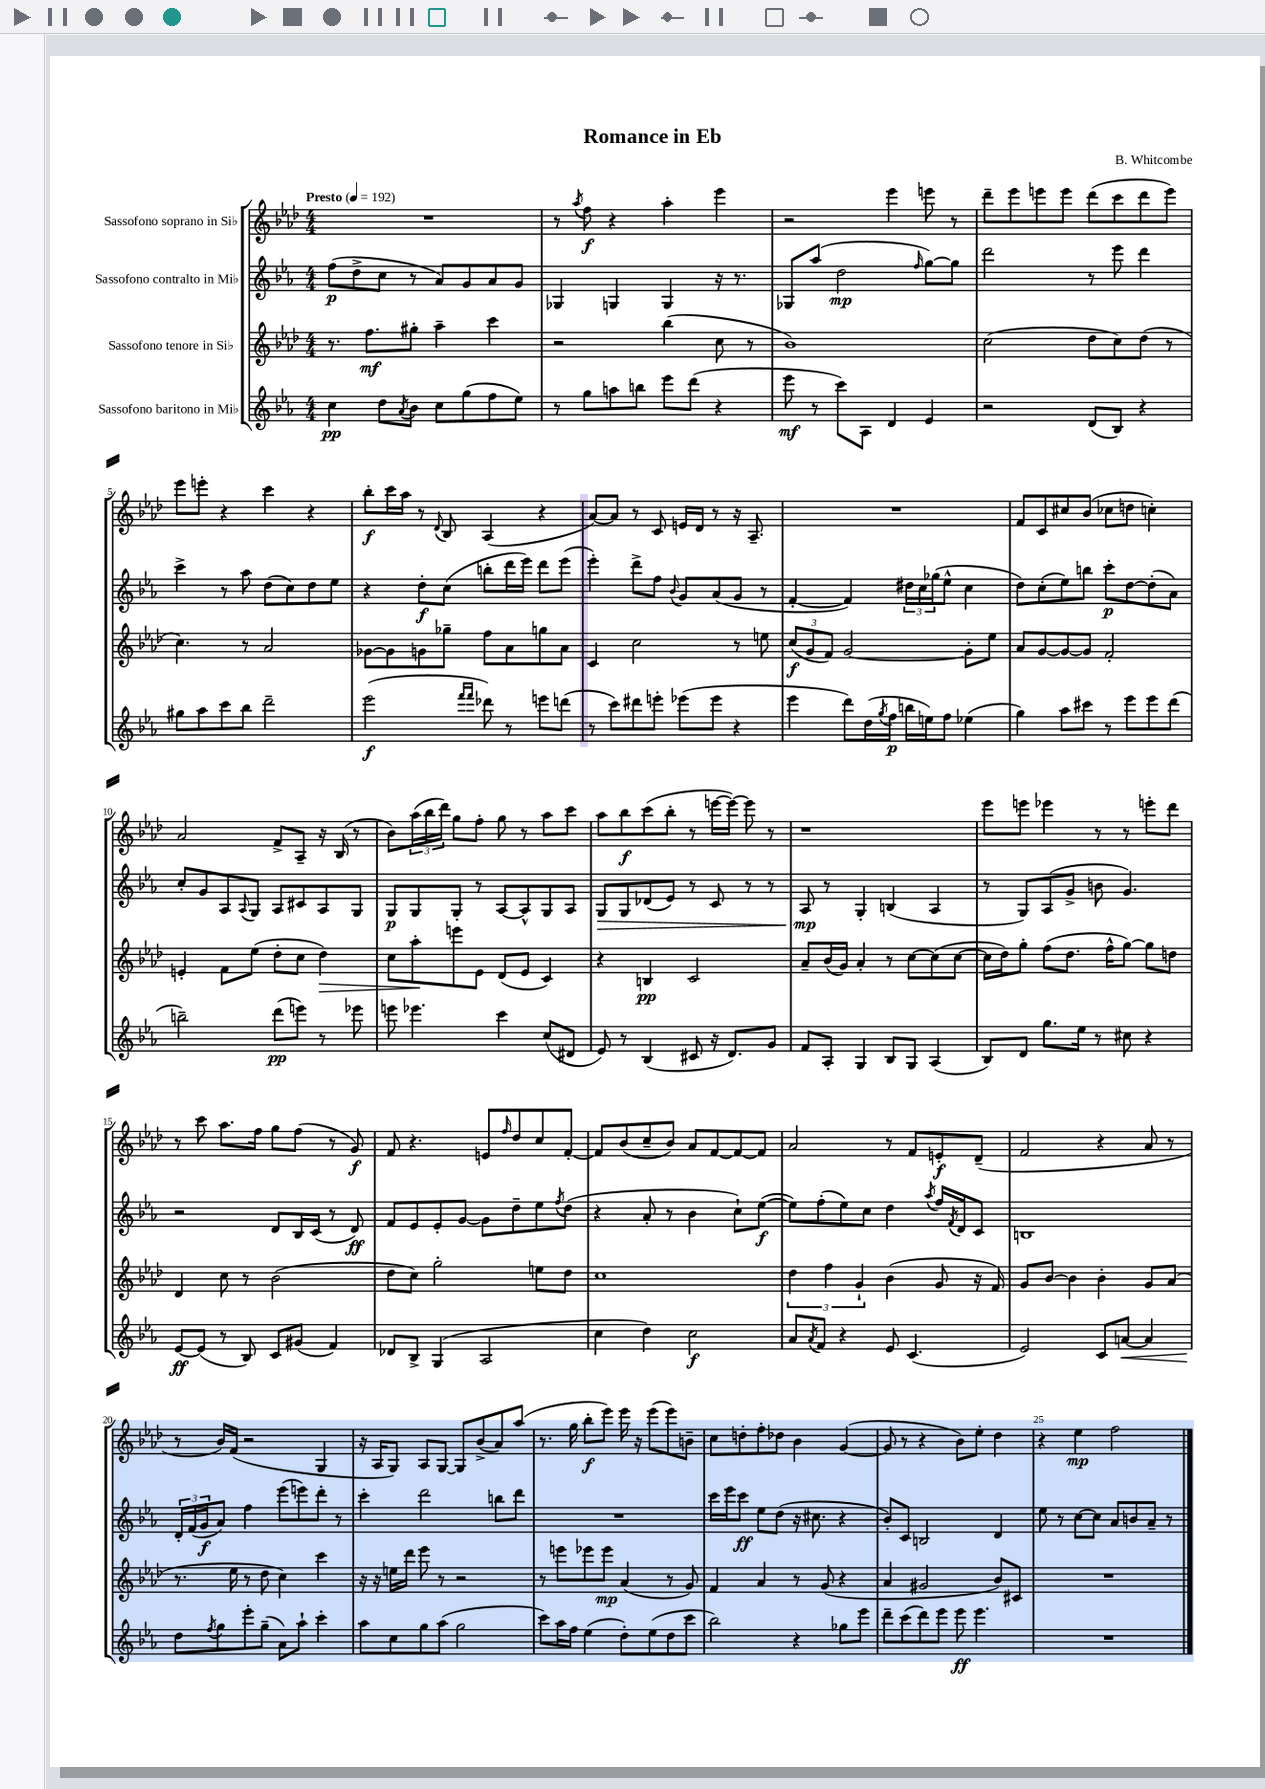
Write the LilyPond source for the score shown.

\header { title = "Romance in Eb" composer = "B. Whitcombe" }
<<
\new StaffGroup <<
\new Staff = "s0" \with { instrumentName = "Sassofono soprano in Sib" } {
    \clef treble \key aes \major \numericTimeSignature \time 4/4 \tempo "Presto" 4 = 192
    R1 |
    r8 \acciaccatura { aes''8 } f''8\f r4 aes''4-. ees'''4 |
    r2 ees'''4 e'''8 r8 |
    des'''8-- ees'''8 e'''8 e'''8 des'''8( c'''8 des'''8 e'''8) |
    ees'''8 e'''8-. r4 c'''4 r4 |
    bes''8-.\f c'''16 aes''16 r8 \appoggiatura { des'8 } bes8 aes4( r4 |
    aes'8~) aes'8 r8 c'8 e'16 des'16 r8 r16 aes8.-- |
    R1 |
    f'8 c'8 cis''8 bes'8( ces''8 d''8 c''4-.) |
    aes'2 f'8-> aes8-- r16 bes16( r8 |
    bes'8) \tuplet 3/2 { aes''16( bes''16 des'''16) } g''8 f''8-. g''8 r8 aes''8 c'''8 |
    aes''8 bes''8\f c'''8( bes''8-. r8 e'''16~ e'''16~) e'''8 r8 |
    r1 |
    ees'''8 e'''8 ees'''4 r8 r8 e'''8-. des'''8 |
    r8 c'''8 aes''8. f''16 g''8 f''8( r8 g'8\f) |
    f'8 r4. e'8 \grace { f''16 } des''8 c''8 f'8~-. |
    f'8 bes'8( c''8-- bes'8) aes'8 f'8~ f'8~ f'8 |
    aes'2 r8 f'8 e'8-.\f des'8--( |
    f'2 r4 aes'8 r8 |
    r8 bes'16) f'16( r2 g4 |
    r16 aes16 g8) aes8 g8~ g8 bes'8->( aes'8) aes''8( |
    r8. g''16 bes''8-.\f ees'''8) ees'''16 r16 ees'''8( ees'''8) b'8-- |
    c''8 d''8-. f''8-. des''8 bes'4 g'4~( |
    g'8 r8 r4 bes'8) ees''8-. des''4 |
    r4 ees''4\mp f''2 \bar "|." |
}
\new Staff = "s1" \with { instrumentName = "Sassofono contralto in Mib" } {
    \clef treble \key ees \major \numericTimeSignature \time 4/4
    f''8\p( d''8-> c''8 r8 aes'8) g'8 aes'8 g'8 |
    ges4 g4 g4 r16 r8. |
    ges8 aes''8( d''2\mp \grace { f''16 } g''8~) g''8 |
    d'''2 r8 ees'''8 d'''4 |
    c'''4-> r8 aes''8 d''8( c''8) d''8 ees''8 |
    r4 d''8-.\f c''8( b''8-. d'''16 ees'''16) d'''8 ees'''8( |
    ees'''4-.) d'''8-> f''8 \appoggiatura { bes'8 } g'8 aes'8( g'8 r8 |
    f'4~-. f'4) \tuplet 3/2 { dis''16 c''16 ges''16( } ees''8-^ c''4 |
    d''8) c''8-.( ees''8) b''8 c'''8-.\p d''8~ d''8-.( aes'8) |
    c''8-. g'8 aes8 \appoggiatura { aes8 } g8 aes8 cis'8 aes8 g8 |
    g8\p g8 g8-. r8 aes8~ aes8-^ g8 aes8 |
    g8\> g8 des'8( ees'8) r8 c'8 r8 r8 |
    aes8\mp\! r8 g4-. b4( aes4 |
    r8 g8) aes8( g'8-> b'8 g'4.) |
    r2 d'8 bes16 c'16( r8 d'8\ff) |
    f'8 ees'8 ees'8-. g'8~ g'8 d''8-- ees''8 \acciaccatura { f''8 } d''8( |
    r4 aes'8-. r8 bes'4 c''8-!) ees''8~\f( |
    ees''8) f''8-.( ees''8) c''8 d''4 \acciaccatura { aes''8 } f''16 \acciaccatura { f'8 } d'16 c'8 |
    b1 |
    \tuplet 3/2 { d'16-. f'16( g'16\f } aes'8) f''4 ees'''8( e'''8) d'''8-. r8 |
    c'''4-. d'''2 b''8 d'''8 |
    R1 |
    c'''16 ees'''16 c'''8\ff ees''8 d''8( r16 cis''8. r4 |
    bes'8-.) c'8 b2 d'4 |
    ees''8 r8 c''8~ c''8 aes'8 b'8 aes'8-- r8 \bar "|." |
}
\new Staff = "s2" \with { instrumentName = "Sassofono tenore in Sib" } {
    \clef treble \key aes \major \numericTimeSignature \time 4/4
    r8. f''8.\mf gis''8-. aes''4-- c'''4 |
    r2 bes''4( c''8 r8 |
    bes'1) |
    c''2( des''8 c''8) des''8( r8 |
    c''4.) r8 aes'2 |
    ges'8~ ges'8 g'8 ges''8-- f''8 aes'8 g''8 aes'8 |
    c'4 c''2 r8 e''8 |
    \tuplet 3/2 { c''8\f( g'8 f'8) } g'2~ g'8-. ees''8 |
    aes'8 g'8~ g'8~ g'8 f'2-. |
    e'4-. f'8 ees''8( des''8-. c''8 des''4\>) |
    c''8 aes''8-.\! e'''8 ees'8 des'8( ees'8 c'4) |
    r4 b4\pp c'2 |
    aes'8-- bes'16( g'16) aes'4-. r8 c''8~ c''8( c''8~ |
    c''16 des''16) g''8-. f''8( des''8. f''16-^ g''8~) g''8 d''8 |
    des'4 c''8 r8 bes'2( |
    des''8 c''8) g''2-. e''8 des''8 |
    c''1 |
    \tuplet 3/2 { des''4 f''4 g'4-! } bes'4( g'8 r16 f'16) |
    g'8 bes'8~ bes'4 bes'4-. g'8 aes'8( |
    r8. ees''16 r8 des''8 c''4) c'''4 |
    r16 r16 e''16 des'''16 ees'''8 r8 r2 |
    r8 e'''8 ees'''8 ees'''8\mp aes'4( r8 g'8) |
    f'4 aes'4 r8 g'8( r4 |
    aes'4 gis'2 bes'8) cis'8 |
    R1 \bar "|." |
}
\new Staff = "s3" \with { instrumentName = "Sassofono baritono in Mib" } {
    \clef treble \key ees \major \numericTimeSignature \time 4/4
    c''4\pp d''8 \acciaccatura { aes'8 } bes'8 c''8 g''8( f''8 ees''8) |
    r8 g''8 a''8 b''8 ees'''8 d'''8( r4 |
    ees'''8\mf r8 c'''8) aes8 d'4 ees'4 |
    r2 d'8( bes8) r4 |
    gis''8 aes''8 c'''8 bes''8 d'''2-- |
    ees'''2\f( \grace { f'''16 f'''16 } des'''8) r8 e'''8 d'''8( |
    r8 c'''8) dis'''8 e'''8-. ees'''8( ees'''8 r4 |
    ees'''4 d'''8) d''16( \acciaccatura { g''8 } f''16\p b''16 e''16) f''8 ees''4( |
    g''4) aes''8 cis'''8 r8 ees'''8 ees'''8 d'''8( |
    b''2--) d'''8\pp( e'''8) r8 ees'''8 |
    e'''8 ees'''4. c'''4 c''8( dis'8 |
    ees'8) r8 bes4( cis'8 r16 d'8.) g'8 |
    f'8 aes8-. g4 bes8 g8 aes4( |
    bes8) d'8 g''8. ees''16 r8 cis''8 r4 |
    ees'8~\ff ees'8( r8 bes8) c'8 gis'8( f'4) |
    des'8 bes8-> g4( aes2 |
    c''4 d''4) c''2\f |
    aes'8 \acciaccatura { aes'8 } f'8 r4 ees'8 c'4.( |
    ees'2) c'8 a'8~\< a'4 |
    d''8\! \acciaccatura { f''8 } g''8 ees'''8-. g''8--( aes'8) aes''8-! c'''4-. |
    aes''8 c''8 g''8 aes''8( g''2 |
    c'''8) aes''16 f''16 ees''4( d''8-.) ees''8( d''8 c'''8 |
    bes''2) r4 ges''8 ees'''8 |
    d'''8-- c'''8( d'''8) ees'''8 ees'''8\ff ees'''4. |
    R1 \bar "|." |
}
>>
>>
\layout { \context { \Score \override BarNumber.break-visibility = ##(#f #t #t) barNumberVisibility = #(every-nth-bar-number-visible 5) } }
